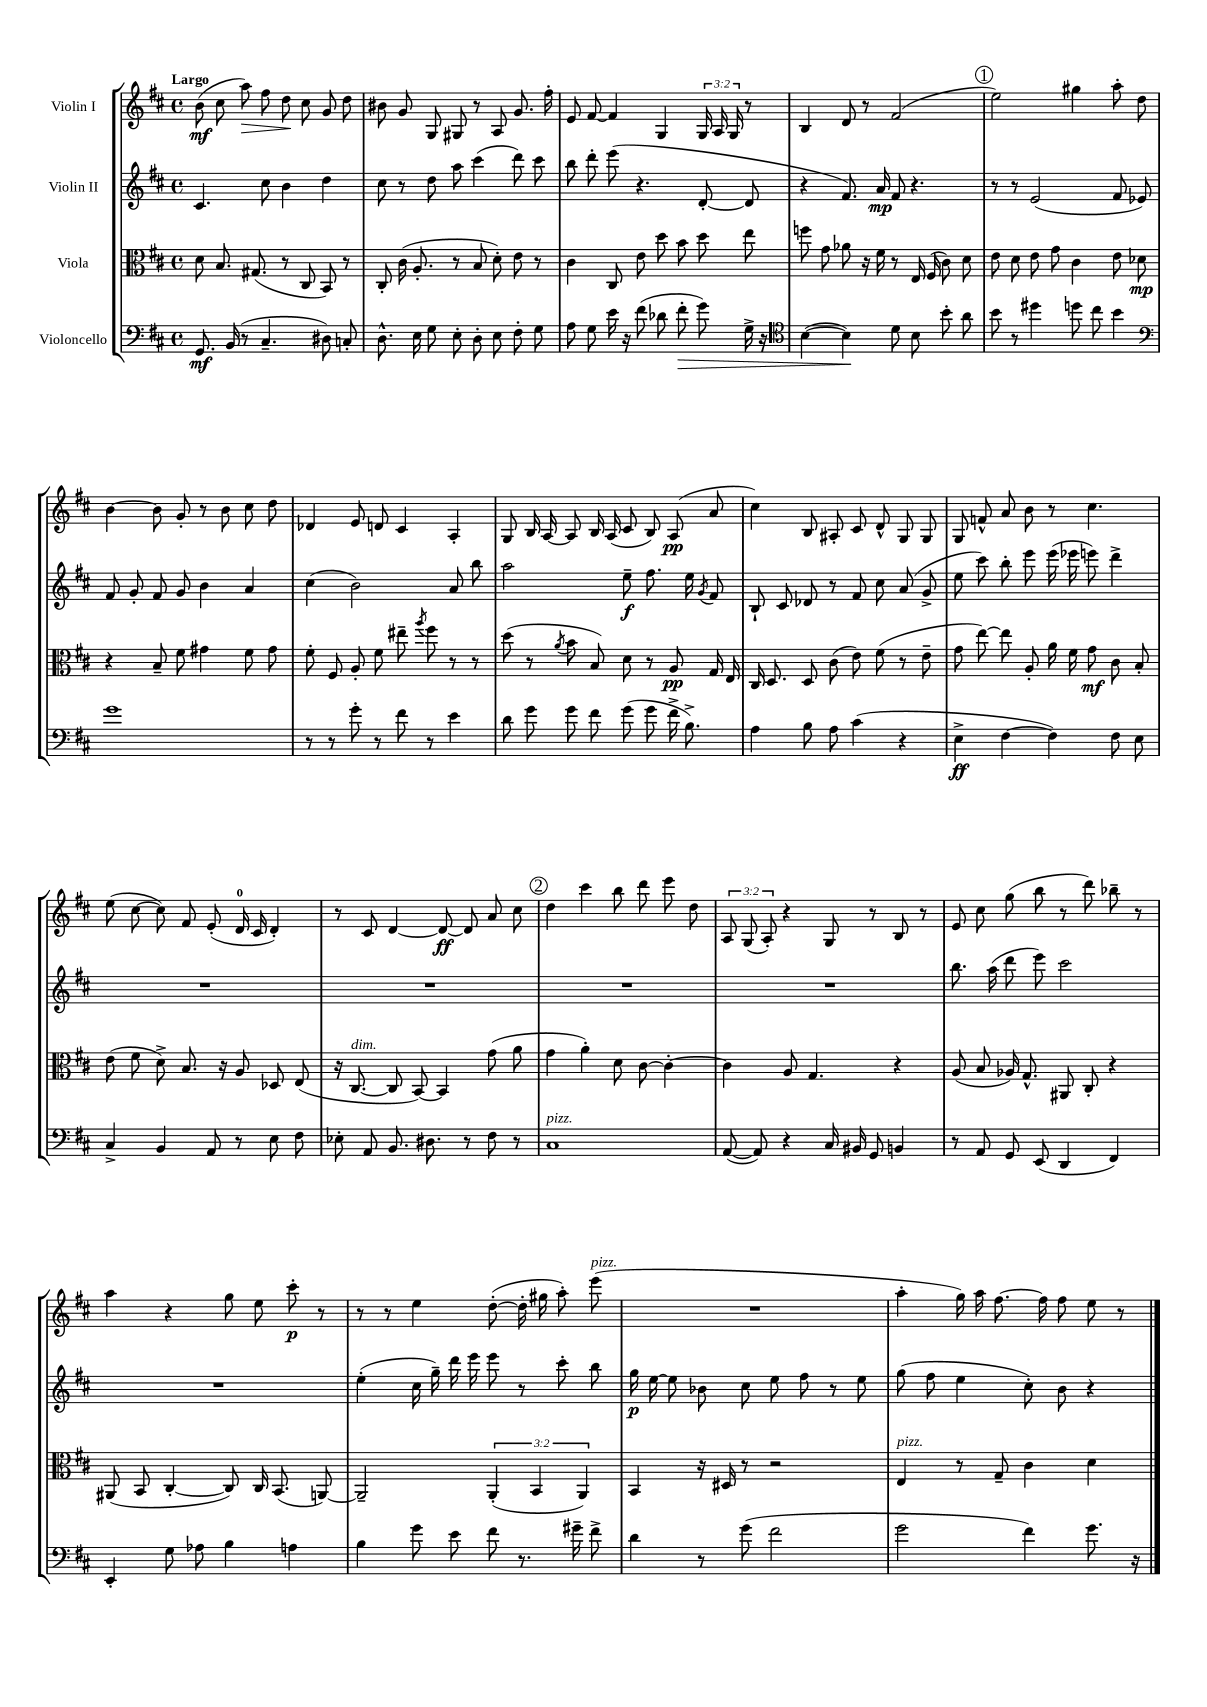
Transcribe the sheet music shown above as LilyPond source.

<<
\new StaffGroup <<
\new Staff = "s0" \with { instrumentName = "Violin I" } {
    \clef treble \key d \major \defaultTimeSignature \time 4/4 \override Staff.TupletNumber.text = #tuplet-number::calc-fraction-text \tempo "Largo"
    \autoBeamOff b'8\mf( cis''8 a''8\>) fis''8 d''8\! cis''8 g'8 d''8 |
    bis'8 g'8 g8 gis8 r8 a8 g'8. fis''16-. |
    e'8 fis'8~ fis'4 g4 \tuplet 3/2 { g16 a16 g16 } r8 |
    b4 d'8 r8 fis'2( |
    \mark \markup { \circle "1" } e''2) gis''4 a''8-. d''8 |
    b'4~ b'8 g'8-. r8 b'8 cis''8 d''8 |
    des'4 e'8 d'8 cis'4 a4-. |
    g8 b16 a16~ a8 b16 a16( cis'8 b8) a8\pp( a'8 |
    cis''4) b8 ais8-. cis'8 d'8-^ g8 g8 |
    g8 f'8-^ a'8 b'8 r8 cis''4. |
    e''8( cis''8~ cis''8) fis'8 e'8-.( d'16-0 cis'16 d'4-.) |
    r8 cis'8 d'4~ d'8~\ff d'8 a'8 cis''8 |
    \mark \markup { \circle "2" } d''4 cis'''4 b''8 d'''8 e'''8 d''8 |
    \tuplet 3/2 { a8 g8( a8-.) } r4 g8 r8 b8 r8 |
    e'8 cis''8 g''8( b''8 r8 d'''8) bes''8-- r8 |
    a''4 r4 g''8 e''8 cis'''8-.\p r8 |
    r8 r8 e''4 d''8~-.( d''16-. gis''16 a''8-.) e'''8^\markup { \italic "pizz." }( |
    R1 |
    a''4-. g''16) a''16 fis''8.~ fis''16 fis''8 e''8 r8 \bar "|." |
}
\new Staff = "s1" \with { instrumentName = "Violin II" } {
    \clef treble \key d \major \defaultTimeSignature \time 4/4
    \autoBeamOff cis'4. cis''8 b'4 d''4 |
    cis''8 r8 d''8 a''8 cis'''4( d'''8) cis'''8 |
    b''8 d'''8-. e'''8( r4. d'8~-. d'8 |
    r4 fis'8.) a'16\mp fis'8 r4. |
    \mark \markup { \circle "1" } r8 r8 e'2( fis'8 ees'8) |
    fis'8 g'8-. fis'8 g'8 b'4 a'4 |
    cis''4( b'2) a'8 b''8 |
    a''2 e''8--\f fis''8. e''16 \acciaccatura { g'8 } fis'8 |
    b8-! cis'8 des'8 r8 fis'8 cis''8 a'8( g'8-> |
    e''8 cis'''8) b''8-. e'''8 e'''16( ees'''16 e'''8) d'''4-> |
    R1 |
    R1 |
    \mark \markup { \circle "2" } R1 |
    R1 |
    b''8. a''16( d'''8 e'''8) cis'''2 |
    R1 |
    e''4-.( cis''16 g''16--) d'''16 e'''16 e'''8 r8 cis'''8-. b''8 |
    g''16\p e''16~ e''8 bes'8 cis''8 e''8 fis''8 r8 e''8 |
    g''8( fis''8 e''4 cis''8-.) b'8 r4 \bar "|." |
}
\new Staff = "s2" \with { instrumentName = "Viola" } {
    \clef alto \key d \major \defaultTimeSignature \time 4/4 \override Staff.TupletNumber.text = #tuplet-number::calc-fraction-text
    \autoBeamOff d'8 b8. gis8.( r8 cis8 b,8) r8 |
    cis8-. cis'16( a8.-. r8 b8 d'8-.) e'8 r8 |
    cis'4 cis8 e'8 d''8 b'8 d''8 e''8 |
    f''8 g'8 aes'8 r16 fis'16 r8 e16 fis16( cis'8) d'8 |
    \mark \markup { \circle "1" } e'8 d'8 e'8 g'8 cis'4 e'8 des'8\mp |
    r4 b8-- fis'8 gis'4 fis'8 gis'8 |
    fis'8-. fis8 a8-. fis'8 eis''8-- \acciaccatura { a''8 } fis''8 r8 r8 |
    d''8( r8 \acciaccatura { a'8 } b'8 b8) d'8 r8 a8\pp g16 e16 |
    cis16 d8. d8 cis'8( e'8) fis'8( r8 e'8-- |
    g'8 e''8~) e''8 a8-. a'16 fis'16 g'8\mf cis'8 b8-. |
    e'8( fis'8 d'8->) b8. r16 a8 des8 e8( |
    r16 cis8.~^\markup { \italic "dim." } cis8 b,8~) b,4 g'8( a'8 |
    \mark \markup { \circle "2" } g'4 a'4-.) d'8 cis'8~ cis'4~-. |
    cis'4 a8 g4. r4 |
    a8( b8 aes16) g8.-^ ais,8 cis8-. r4 |
    ais,8( b,8 cis4~-. cis8) cis16 b,8.( a,8~) |
    a,2-- \tuplet 3/2 { a,4-.( b,4 a,4) } |
    b,4 r16 dis16 r8 r2 |
    e4^\markup { \italic "pizz." } r8 g8-- cis'4 d'4 \bar "|." |
}
\new Staff = "s3" \with { instrumentName = "Violoncello" } {
    \clef bass \key d \major \defaultTimeSignature \time 4/4
    \autoBeamOff g,8.\mf b,16( r8 cis4.-- dis8) c8-. |
    d8.-^ e16 g8 e8-. d8-. e8 fis8-. g8 |
    a8 g8 e'16 r16 fis'8( des'8 fis'8-.\> g'8) g16-> r16 |
    \clef tenor b4~( b4\!) d'8 b8 b'8-. a'8 |
    \mark \markup { \circle "1" } b'8 r8 dis''4 d''8 cis''8 b'4 |
    \clef bass g'1 |
    r8 r8 g'8-. r8 fis'8 r8 e'4 |
    d'8 g'8 g'8 fis'8 g'8( g'8 fis'16-> b8.->) |
    a4 b8 a8 cis'4( r4 |
    e4->\ff fis4~ fis4) fis8 e8 |
    cis4-> b,4 a,8 r8 e8 fis8 |
    ees8-. a,8 b,8. dis8. r8 fis8 r8 |
    \mark \markup { \circle "2" } cis1^\markup { \italic "pizz." } |
    a,8~( a,8) r4 cis16 bis,16 g,8 b,4 |
    r8 a,8 g,8 e,8( d,4 fis,4) |
    e,4-. g8 aes8 b4 a4 |
    b4 g'8 e'8 fis'8 r8. gis'16-- fis'8-> |
    d'4 r8 g'8( fis'2 |
    g'2 fis'4) g'8. r16 \bar "|." |
}
>>
>>
\layout { \context { \Score \remove "Bar_number_engraver" } }
